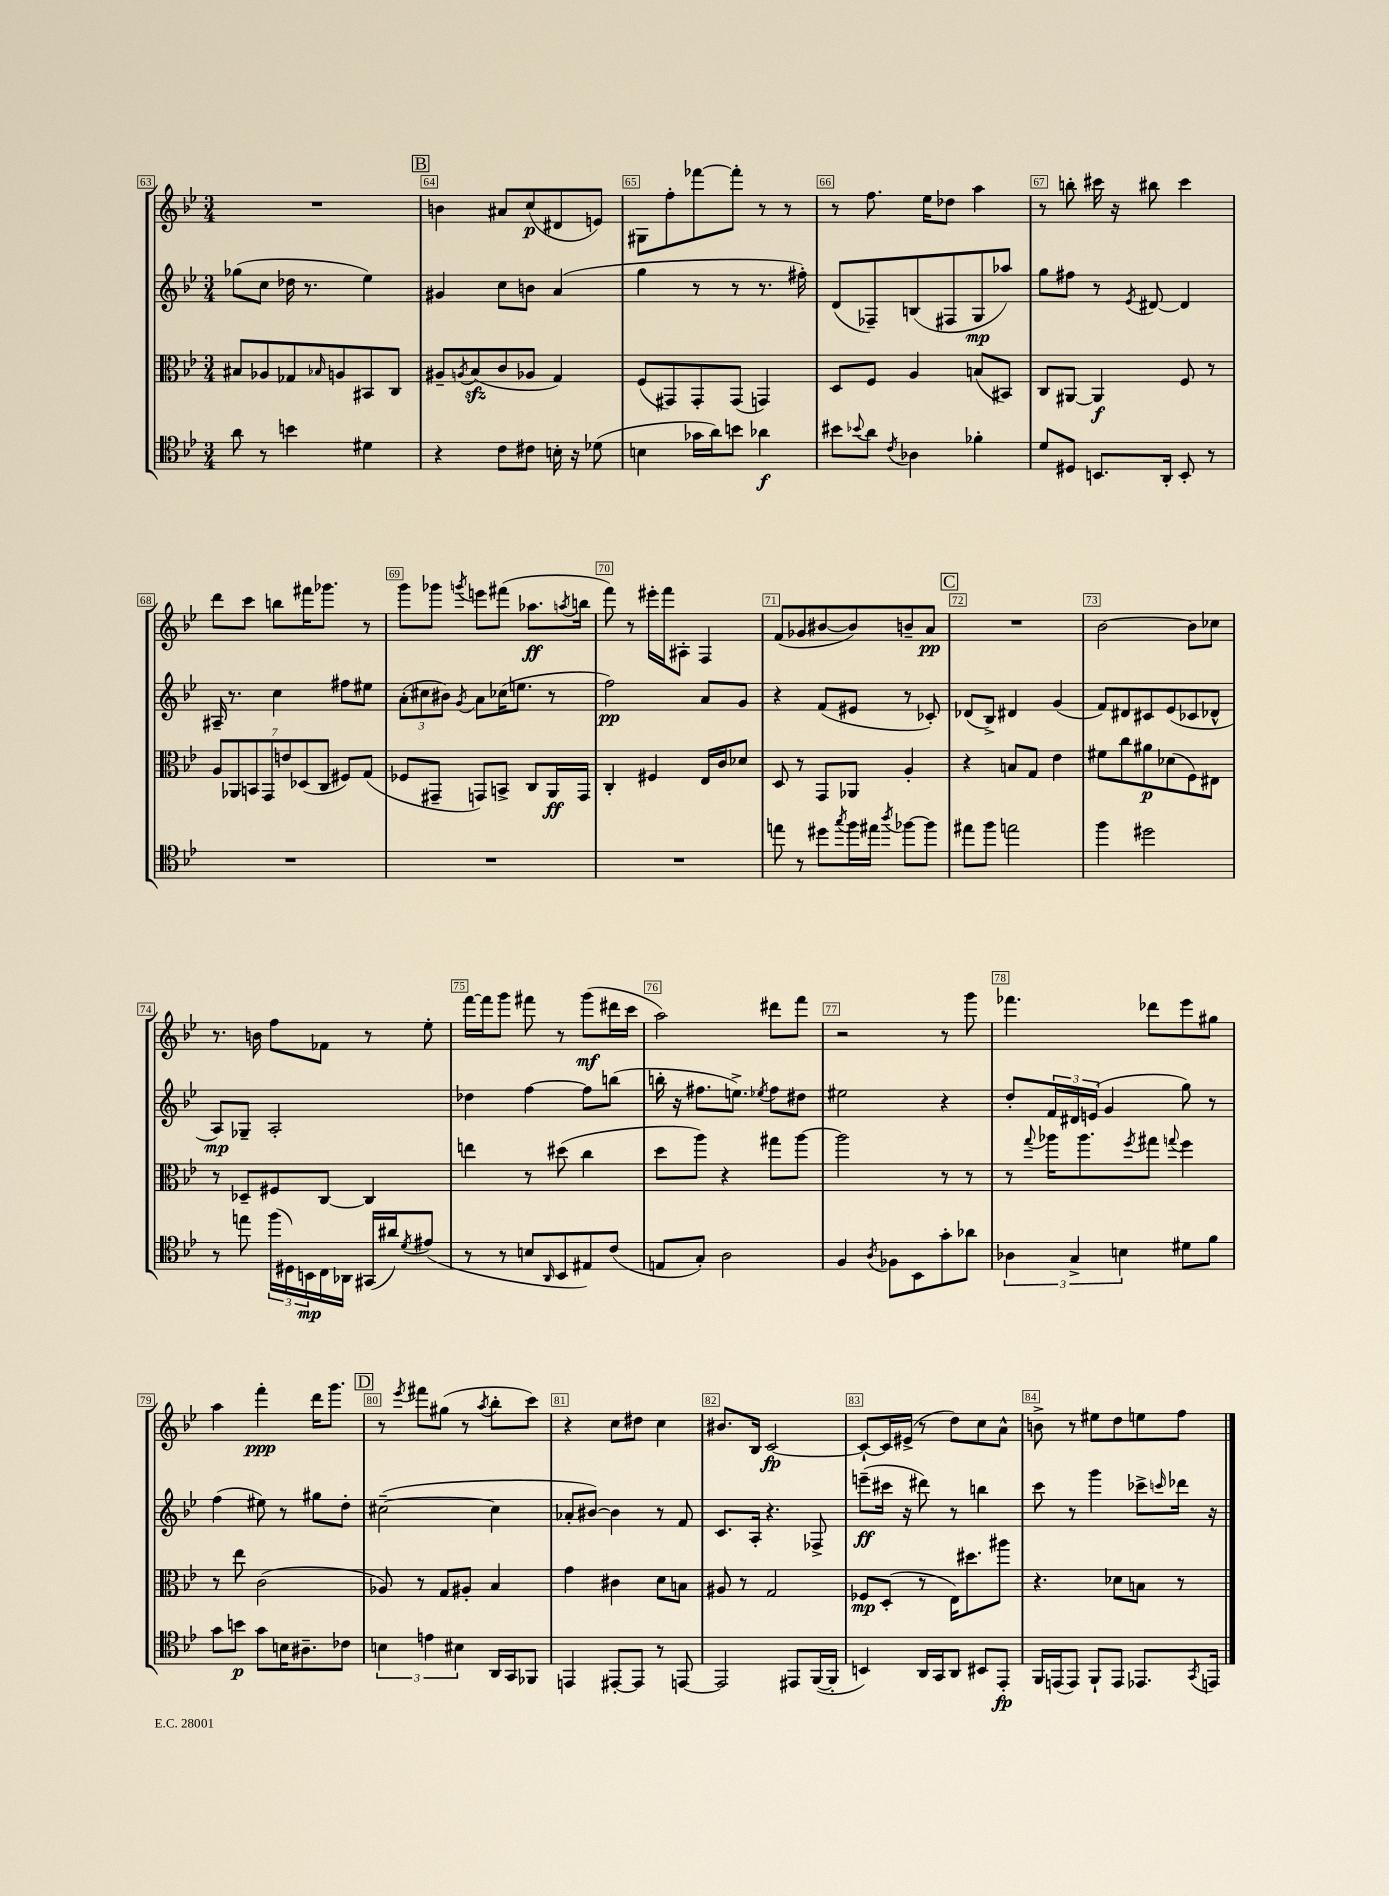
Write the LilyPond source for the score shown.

<<
\new StaffGroup <<
\new Staff = "s0" {
    \clef treble \key bes \major \numericTimeSignature \time 3/4
    R2. |
    \mark \markup { \box "B" } b'4 ais'8 c''8\p( dis'8 e'8) |
    gis8 f''8-. fes'''8~ fes'''8-. r8 r8 |
    r8 f''8. ees''16 des''8 a''4 |
    r8 b''8-. cis'''16 r16 bis''8 cis'''4 |
    d'''8 c'''8 b''8 fis'''16 ges'''8. r8 |
    g'''8 ges'''8 \acciaccatura { g'''8 } e'''8 fis'''8( aes''8.\ff \acciaccatura { a''8 } b''16 |
    f'''8) r8 eis'''16-. f'''16 ais8-. f4 |
    f'8( ges'8 bis'8~ bis'8) b'8-- a'8\pp |
    \mark \markup { \box "C" } R2. |
    bes'2~ bes'8 ces''8 |
    r8. b'16 f''8 fes'8 r8 ees''8-. |
    f'''16~ f'''16 g'''8 fis'''8 r8 g'''8\mf( dis'''16 c'''16 |
    a''2) dis'''8 f'''8 |
    r2 r8 g'''8 |
    fes'''4. des'''8 ees'''8 gis''8 |
    a''4 f'''4-.\ppp d'''16 g'''8. |
    \mark \markup { \box "D" } r8 \acciaccatura { ees'''8 } fis'''8 gis''8( r8 \acciaccatura { a''8 } bes''8-. c'''8) |
    r4 c''8 dis''8 c''4 |
    bis'8. bes16 c'2~\fp |
    c'8~-! c'16 eis'16->( r8 d''8) c''8 a'8-^ |
    b'8-> r8 eis''8 d''8 e''8 f''8 \bar "|." |
}
\new Staff = "s1" {
    \clef treble \key bes \major \numericTimeSignature \time 3/4
    ges''8( c''8 des''16 r8. ees''4) |
    \mark \markup { \box "B" } gis'4 c''8 b'8 a'4( |
    g''4 r8 r8 r8. fis''16-.) |
    d'8( fes8--) b8( fis8 g8\mp aes''8) |
    g''8 fis''8 r8 \acciaccatura { ees'8 } dis'8~ dis'4 |
    ais16-- r8. c''4 fis''8 eis''8 |
    \tuplet 3/2 { a'8-.( cis''8 bis'8) } \acciaccatura { g'8 } a'8 ces''16( e''8. r8 |
    f''2\pp) a'8 g'8 |
    r4 f'8( eis'8 r8 ces'8-.) |
    \mark \markup { \box "C" } des'8( bes8->) dis'4 g'4( |
    f'8) dis'8 cis'8 ees'8( ces'8 des'8-^ |
    a8\mp) ges8-- a2-. |
    des''4 f''4~ f''8 b''8( |
    b''16-. r16 fis''8. e''8.->) \acciaccatura { ees''8 } fis''8 dis''8 |
    eis''2 r4 |
    d''8-. \tuplet 3/2 { f'16 dis'16 e'16( } g'4 g''8) r8 |
    f''4( eis''8) r8 gis''8 d''8-. |
    \mark \markup { \box "D" } cis''2~--( cis''4 |
    aes'8-. bis'8~) bis'4 r8 f'8 |
    c'8. a16-. r4. fes8-> |
    e'''8--\ff( cis'''16 r16 dis'''8) r8 b''4 |
    c'''8 r8 g'''4 ces'''8-> \grace { c'''16 } des'''16 r16 \bar "|." |
}
\new Staff = "s2" {
    \clef alto \key bes \major \numericTimeSignature \time 3/4
    bis8 aes8 ges8 \grace { bes16 } a8 bis,8 c8 |
    \mark \markup { \box "B" } ais8-- \acciaccatura { a8 } bes8\sfz( c'8 aes8 g4) |
    f8( gis,8) gis,8-. gis,8( g,4) |
    d8 f8 a4 b8( bis,8) |
    c8 ais,8~ ais,4\f f8 r8 |
    \tuplet 7/4 { a8 aes,8 b,8 g,8 e'8 des8( c8 } fis8) g8( |
    fes8 gis,8-- g,8) b,8-> c8 a,16\ff g,16 |
    c4-. fis4 ees16 c'16 des'8 |
    d8 r8 g,8 aes,8 a4-. |
    \mark \markup { \box "C" } r4 b8 g8 ees'4 |
    fis'8 c''8 ais'8\p des'8( f8) eis8 |
    r8 des8-- fis8 c8~ c4 |
    e''4 r8 dis''8( c''4 |
    d''8 a''8) r4 gis''8 a''8~ |
    a''2 r8 r8 |
    r8 \appoggiatura { g''8 } aes''16 aes''8. \acciaccatura { f''8 } gis''8 \appoggiatura { g''8 } f''4 |
    r8 ees''8 c'2( |
    \mark \markup { \box "D" } aes8) r8 g8 ais8-. bes4 |
    g'4 cis'4 d'8 b8 |
    ais8 r8 g2 |
    fes8\mp d8-.( r8 ees16) dis''8. ais''8 |
    r4. des'8 b8 r8 \bar "|." |
}
\new Staff = "s3" {
    \clef tenor \key bes \major \numericTimeSignature \time 3/4
    a'8 r8 b'4 dis'4 |
    \mark \markup { \box "B" } r4 c'8 cis'8 b16-. r16 des'8( |
    b4 ges'16 a'16) b'8 aes'4\f |
    bis'8 \appoggiatura { bes'8 } a'8 \acciaccatura { c'8 } aes4 fes'4-. |
    d'8 dis8 b,8. a,16-. b,8-. r8 |
    R2. |
    R2. |
    R2. |
    e''8 r8 dis''8 \acciaccatura { g''8 } f''16 eis''16 \acciaccatura { a''8 } fes''8~ fes''8 |
    \mark \markup { \box "C" } eis''8 f''8 e''2 |
    f''4 dis''2 |
    r8 e''8 \tuplet 3/2 { f''16( dis16) b,16\mp } c16 aes,16 gis,16( ais'16) \acciaccatura { d'8 } eis'8( |
    r8 r8 b8 \grace { a,16 } bes,8 eis8) c'8( |
    e8 g8-.) a2 |
    f4 \acciaccatura { a8 } fes8 bes,8 g'8-. aes'8 |
    \tuplet 3/2 { aes4 g4-> b4 } dis'8 f'8 |
    g'8 b'8\p g'8 b16 ais8.-- ces'8 |
    \mark \markup { \box "D" } \tuplet 3/2 { b4 e'4 bis4 } a,16 g,16 fes,8 |
    e,4 eis,8~-. eis,8 r8 e,8~ |
    e,2 eis,8 f,16~( f,16-. |
    b,4) a,16 g,16 a,8 bis,8 ees,8-.\fp |
    f,16 e,16( e,8) f,8-! e,8 ees,8. \acciaccatura { g,8 } e,16 \bar "|." |
}
>>
>>
\layout { \context { \Score currentBarNumber = #63 \override BarNumber.break-visibility = ##(#f #t #t) barNumberVisibility = #all-bar-numbers-visible \override BarNumber.stencil = #(make-stencil-boxer 0.1 0.3 ly:text-interface::print) } }
